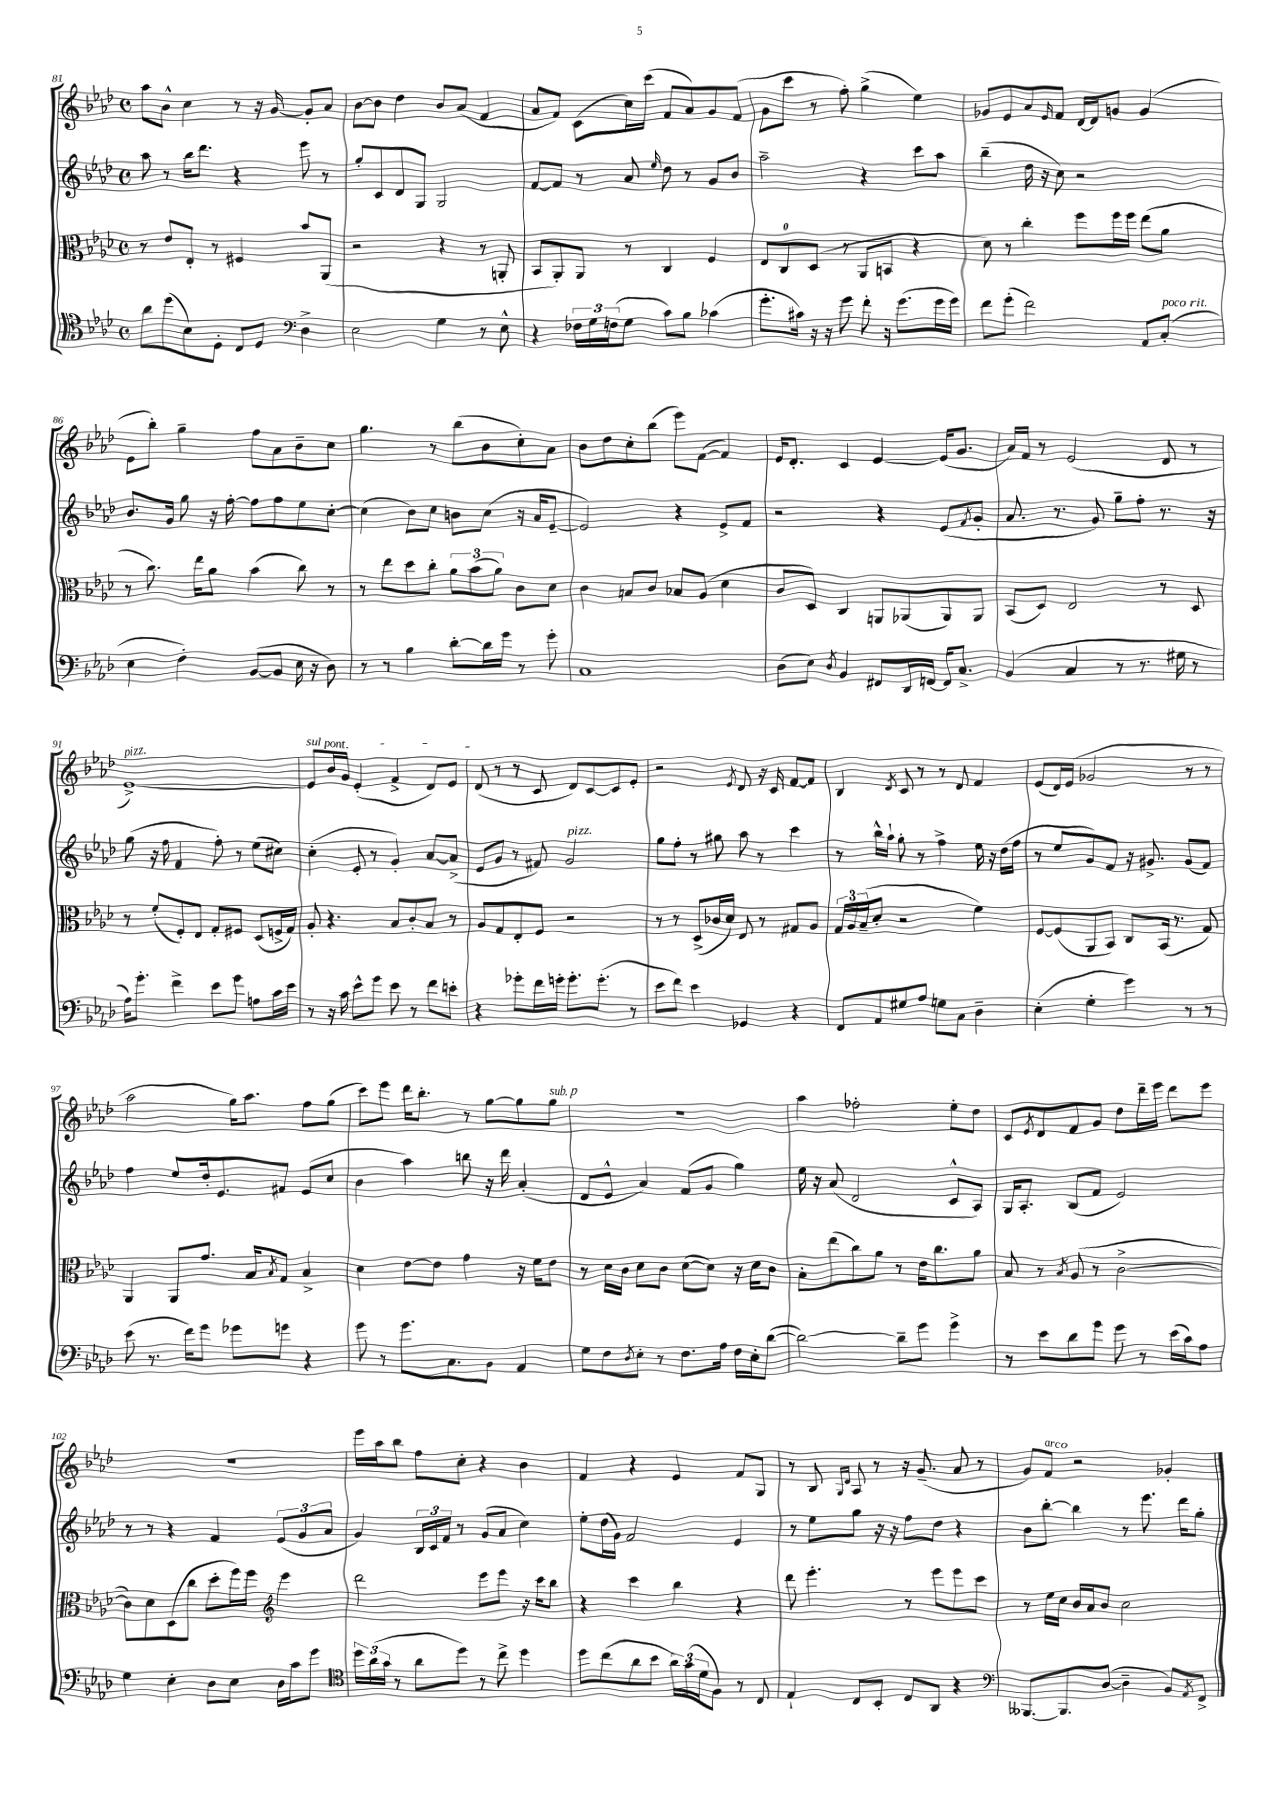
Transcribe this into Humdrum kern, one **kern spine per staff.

**kern	**kern	**kern	**kern
*staff4	*staff3	*staff2	*staff1
*clefC4	*clefC3	*clefG2	*clefG2
*k[b-e-a-d-]	*k[b-e-a-d-]	*k[b-e-a-d-]	*k[b-e-a-d-]
*M4/4	*M4/4	*M4/4	*M4/4
*met(c)	*met(c)	*met(c)	*met(c)
8a-	8r	8aa-	8aa-
(8dd-	8e-	8r	8b-^^
8B-)	8E-'	16bb-	4cc
.	.	8.ddd-	.
8D-'	8r	.	.
8C	4F#	4r	8r
8D-	.	.	16r
.	.	.	[16g
*clefF4	*	*	*
4D-^	8b-	8eee-	8g']
.	(8AA-	8r	8a-
=	=	=	=
2E-	2r	8gg'	[8b-
.	.	8c	8b-]
.	.	8d-	4dd-
.	.	8G	.
4G	4r	2G	8b-
.	.	.	(8a-
8r	8r	.	4f
8E-^^	8AA'	.	.
=	=	=	=
4r	8BB-	[8f	8a-
.	8AA-')	8f]	8f)
24F-	8AA-	8r	(8c
24G	.	.	.
(24F	.	.	.
8G	8r	8a-	16cc)
.	.	.	(16ccc
.	.	16qqee-	.
8c)	4C	8dd-	8f
8B-	.	8r	8a-)
(4c-	4F	8g	8g
.	.	8b-	(8f
=	=	=	=
8.g'	8E-	2aa-~	8g
.	8C	.	8ccc
16c#)	.	.	.
16r	(8D-	.	8r
16r	.	.	.
8g	8r	.	8ff')
8f'	8AA-	4r	(4gg^
16r	8BB	.	.
(8.g	.	.	.
.	4r	8ccc	4ee-)
16g	.	8aa-	.
16g)	.	.	.
=	=	=	=
8f	8d-)	(4bb-~	8g-
(8g'	8r	.	8e-
2f)	4cc'	16dd-	8a-
.	.	16r	.
.	.	.	16qqe-
.	.	8cc)	8f
.	8ff	2r	[16d-
.	.	.	16d-]
.	16ff	.	8g
.	16ff	.	.
8AA-	(8ee-	.	(4g
(8C'	8a-	.	.
=	=	=	=
4E-	8r	8.b-	8e-
.	8.cc)	.	8bb-')
.	.	16g	.
4F')	.	8gg	4gg~
.	16ee-	.	.
.	8a-	16r	.
.	.	[16ff'	.
([8BB-	(4b-	8ff]	8ff
8BB-]	.	8ff	8a-
16E-	8cc)	8ee-	8b-~
16r	.	.	.
8D-)	8r	[8cc'	8cc
=	=	=	=
8r	8r	(4cc]	4.gg
8r	8ee-	.	.
4B-	8dd-	8b-)	.
.	8cc'	8cc	8r
[8d-'	12a-	8b	(8bb-
.	(12b-	.	.
16d-]	.	(8cc	8b-
.	12a-)	.	.
16g	.	.	.
8r	8c	16r	8cc')
.	.	16a-	.
8g'	8d-	[8e-~	8a-
=	=	=	=
1C	4c	2e-])	8b-
.	.	.	8dd-
.	8B	.	8cc'
.	8c	.	(8bb-
.	8B-	4r	8eee-)
.	(8A-	.	([8f
.	4d-	8e-^	4f])
.	.	8f	.
=	=	=	=
(8D-	8c	2r	16e-
.	.	.	8.d-'
8E-)	8D-)	.	.
8qD-	.	.	.
4BB-	4C	.	4c
8FF#	8AA	4r	[4e-
16DD-	(8AA-	.	.
[16FF	.	.	.
16FF]	8AA-)	(8e-	(16e-]
8.C^	.	.	8.g
.	.	8qf	.
.	8AA-	8g'	.
=	=	=	=
(4BB-	(8BB-	8.a-	16a-)
.	.	.	16f
.	8D-)	.	8r
.	.	8.r	.
4C	2E-	.	(2e-
.	.	8g)	.
8r	.	8gg~	.
8.r	.	8ff'	.
.	8r	8.r	8d-
16G#	.	.	.
8r	8D-	.	8r
.	.	16r	.
=	=	=	=
16A-)	8r	(8gg	[1e-^)
8.g'	.	.	.
.	(8f'	16r	.
.	.	16ff	.
4f^	8F')	4f	.
.	8E-	.	.
8e-	8G'	8ff')	.
8g	8F#	8r	.
8A	(8D-	(8ee-	.
16c	16F^	8cc#)	.
16e-	16G)	.	.
=	=	=	=
8r	8A-'	(4cc'	8e-]
16r	4.r	.	16b-
16c	.	.	16g
8e-^^	.	8e-'	(4e-'
8g	.	8r	.
8e-	8B-	4g')	4f^
8r	8c'	.	.
8f	8B-	[8a-	8d-)
8e'	8r	(8a-^]	8e-
=	=	=	=
4r	8A-	8e-	(8d-
.	8G	8g	8r
8g-'	8E-'	8r	8r
16f	8F	8f#)	8c
16g'	.	.	.
8.g'	2r	2g	8d-)
.	.	.	[8c
(8.g'	.	.	.
.	.	.	8c]
8r	.	.	8e-'
=	=	=	=
8e-	8r	8gg	2r
8f)	8r	8ff'	.
4e-	(8D-^	8r	.
.	16c-	8gg#	.
.	16d-)	.	.
.	.	.	8qe-
4GG-	8E-	8aa-	8d-
.	8r	8r	16r
.	.	.	16c
4r	8G#	4ccc	[8f
.	8A-	.	8f]
=	=	=	=
8FF	24G	8r	4B-
.	24A-	.	.
.	(24B-~	.	.
8AA-	8d-'	16bb-^^	.
.	.	16aa-`	.
.	.	.	8qd-
8G#	2r	8gg'	8c
8A-	.	8r	8r
8G	.	4ff^	8r
8C	.	.	8d-
4D-~	4f)	16ee-	4f
.	.	16r	.
.	.	(16dd-	.
.	.	16ff	.
=	=	=	=
(4E-'	[8F	8r	(8e-
.	(8F]	8ee-	16d-)
.	.	.	(16e-
4G'	8AA-	8g)	2g-
.	8BB-)	8f	.
4g)	8C	16r	.
.	.	8.g#^	.
.	(16BB-	.	.
.	8.r	.	.
8r	.	(8g#	8r
8r	8G)	8f)	8r
=	=	=	=
(8e-	4AA-	4ff	2aa-
8.r	.	.	.
.	8AA-	8ee-	.
16f)	.	.	.
8g	8.g	16dd-'	.
.	.	8.e-	.
8g-	.	.	16gg)
.	16B-	.	8.aa-
.	8qB-	.	.
8g	8G	8f#	.
4r	4B-^	(8e-	8ff
.	.	8cc	(8gg
=	=	=	=
8g	4d-	4b-	8ccc)
8r	.	.	8eee-
8.g	[8e-	4aa-)	16ddd-
.	.	.	8.bb-'
.	8e-]	.	.
8.C	.	.	.
.	4g	8bb	8r
8BB-	.	16r	[8gg
.	.	16ddd-	.
4AA-	16r	(4a-'	8gg]
.	16f	.	.
.	8e-	.	8gg
=	=	=	=
8G	8r	8d-	1r
8F	16d-	8e-^^	.
.	16c	.	.
8qD-	.	.	.
8E-'	8d-	4a-)	.
8r	8c	.	.
8.F	([8d-	(8f	.
.	8d-])	8g	.
16A-	.	.	.
16F	16r	4gg)	.
16E-'	16d-	.	.
([8d-	8c	.	.
=	=	=	=
2d-_)	8B-'	16ee-	4aa-
.	.	16r	.
.	(8ee-	(8a-	.
.	8cc)	2d-	2ff-'
.	8a-	.	.
8d-~]	8r	.	.
8g	16e-	.	.
.	8.cc	.	.
4g^	.	8c^^	8ee-'
.	8a-	8A-)	8dd-
=	=	=	=
8r	8B-	16G	8c
.	.	8.A-'	.
.	.	.	8qe-
8e-	8r	.	8d-
.	8qB-	.	.
8d-	(8A-	(8B-	8f
8g	8r	8f	8g
8g	[2c^	2e-)	8dd-
8r	.	.	16ddd-~
.	.	.	16eee-
(16e-	.	.	8ddd-
16c)	.	.	.
8A-	.	.	8eee-
=	=	=	=
4G	8c])	8r	1r
.	8d-	8r	.
4E-'	(8D-	4r	.
.	8cc	.	.
8D-	8dd-'	4f	.
8E-	16ff)	.	.
.	16ff	.	.
*	*clefG2	*	*
16D-	4eee-	(12e-	.
16c	.	.	.
.	.	12g	.
8g	.	.	.
.	.	12a-	.
=	=	=	=
*clefC4	*	*	*
24dd-	2ddd-	4g)	16eee-
(24a-	.	.	.
.	.	.	16aa-
24g	.	.	.
8r	.	.	8bb-
8a-	.	24B-	8ff
.	.	24c	.
.	.	24f	.
8dd-)	.	8r	8cc'
8r	8eee-	(8g	4r
8cc^	8eee-	8a-	.
4dd-	16r	4cc)	4b-
.	16ccc	.	.
.	8bb-	.	.
=	=	=	=
8dd-	4r	8ee-'	4f
(8cc	.	(16dd-	.
.	.	16g)	.
8a-	4ccc	2f	4r
8b-	.	.	.
24a-)	4bb-	.	4e-
(24g	.	.	.
24d-	.	.	.
8F)	.	.	.
8r	4r	4e-	8f
8C	.	.	8G
=	=	=	=
4E-`	8ddd-	8r	8r
.	4.eee-'	8ee-	8B-
.	.	.	16qqG
.	.	.	16qqd-
8C	.	8gg	8A-
8BB-'	.	16r	8r
.	.	16r	.
8C	8r	8ff	16r
.	.	.	(8.g~
8AA-	8eee-	8dd-	.
4r	8eee-	4r	8a-
.	8ccc	.	8r
=	=	=	=
*clefF4	*	*	*
[8.BBB--	8r	8b-	8g)
.	16ee-	[8bb-'	8f
8.BBB--]	16cc	.	.
.	16b-	4bb-]	2r
.	16a-	.	.
([8D-	8b-	.	.
4D-~]	2cc	8r	.
.	.	8.eee-	.
8BB-)	.	.	4g-'
.	.	16ddd-	.
8qAA-	.	.	.
8FF^	.	8gg'	.
==	==	==	==
*-	*-	*-	*-
